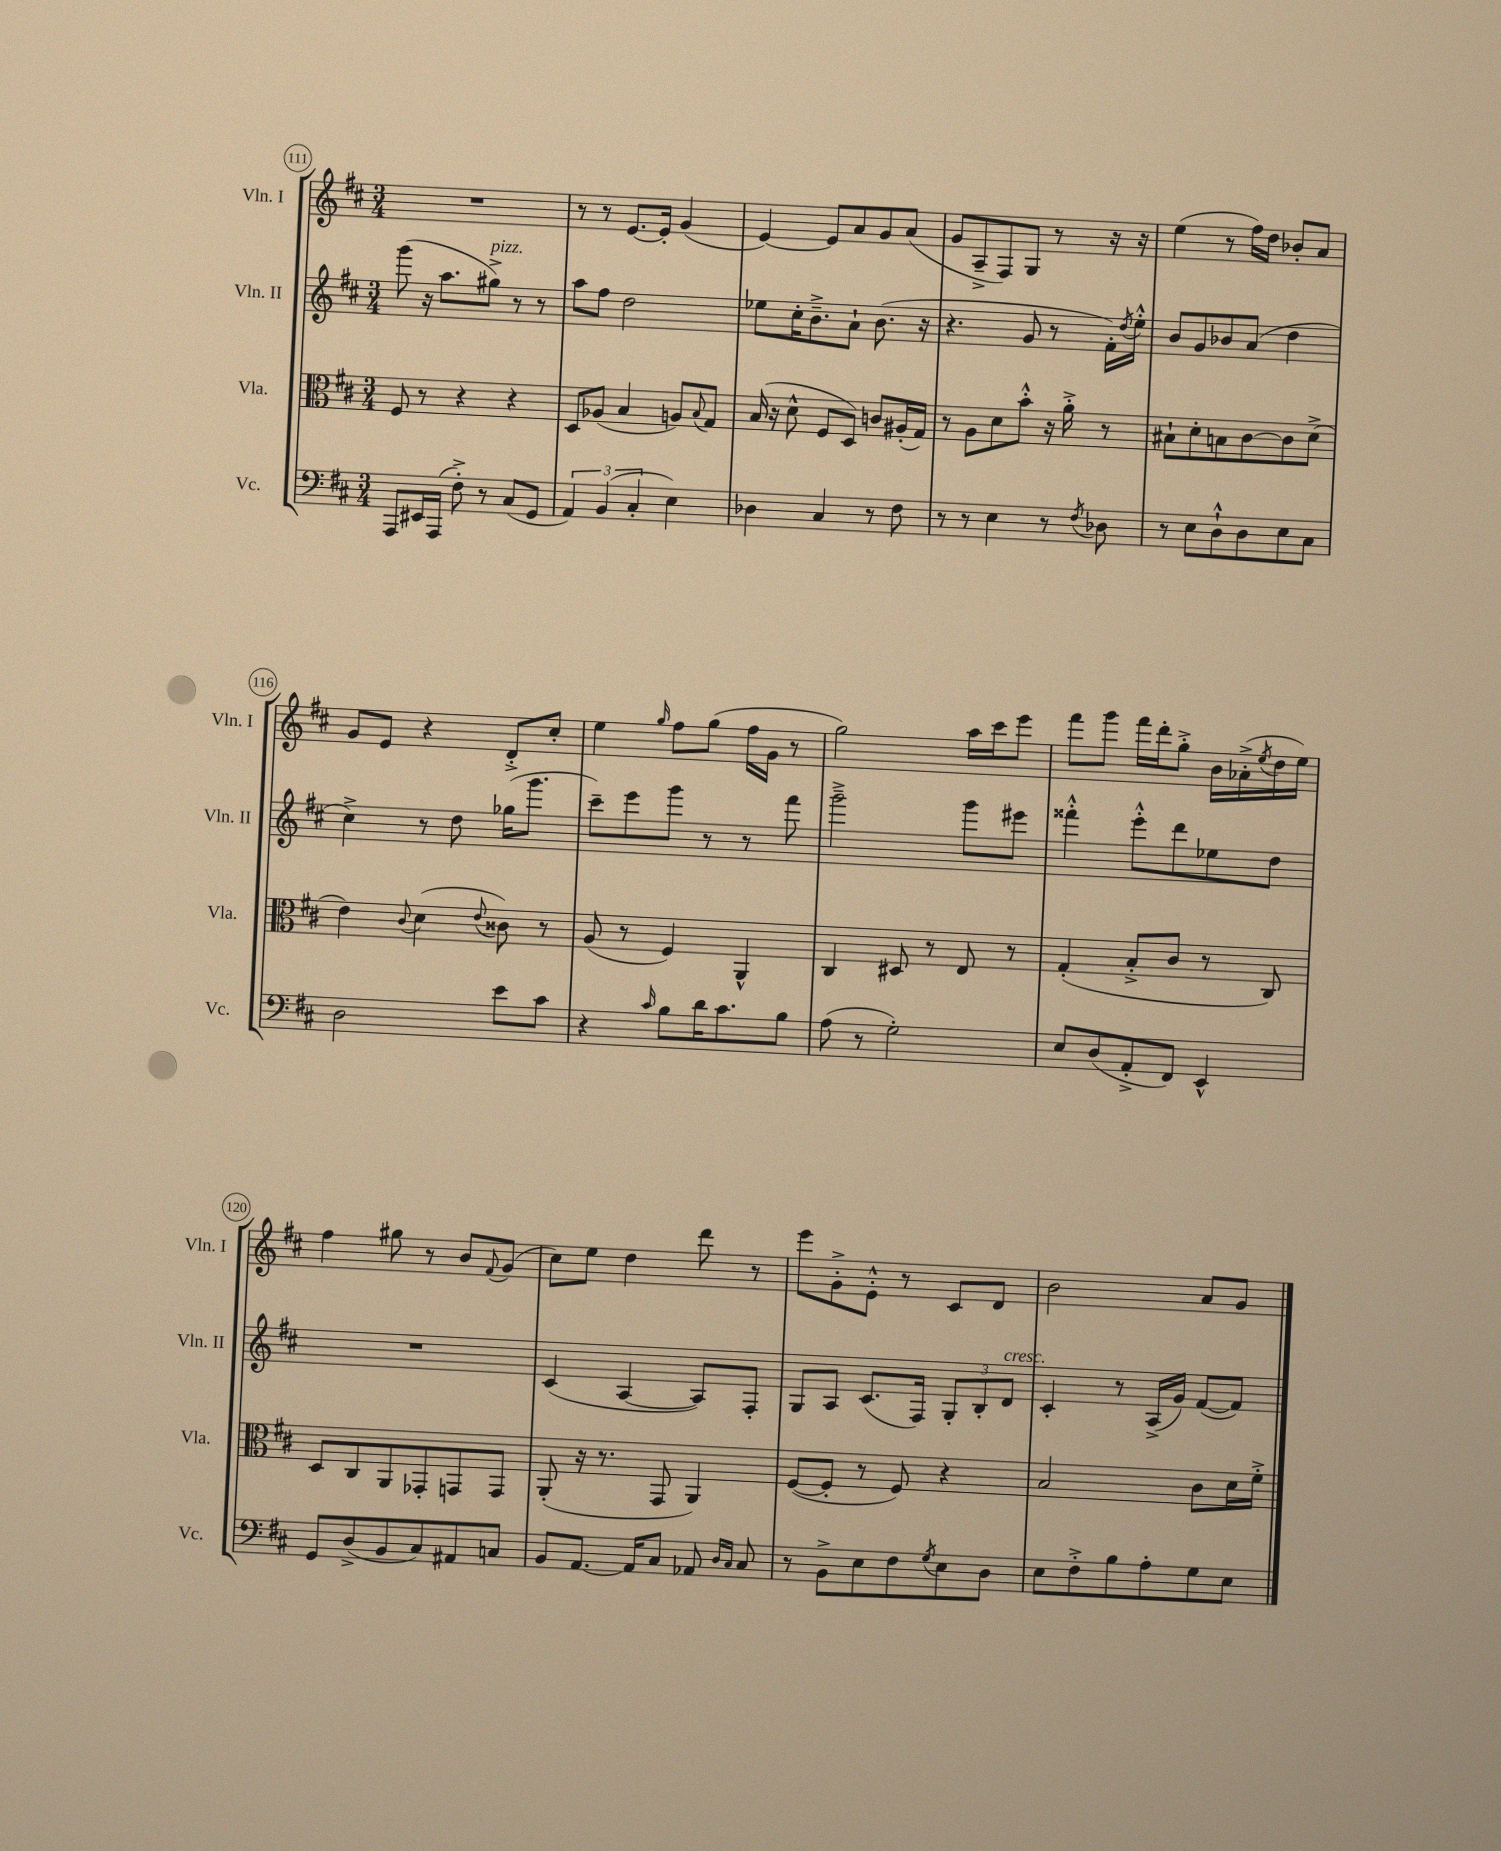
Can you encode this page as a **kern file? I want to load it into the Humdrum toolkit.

**kern	**kern	**kern	**kern
*staff4	*staff3	*staff2	*staff1
*clefF4	*clefC3	*clefG2	*clefG2
*k[f#c#]	*k[f#c#]	*k[f#c#]	*k[f#c#]
*M3/4	*M3/4	*M3/4	*M3/4
8AAA	8F#	(8ggg	2.r
16EE#	8r	16r	.
(16AAA	.	8.aa	.
8F#'^)	4r	.	.
8r	.	8gg#^)	.
(8C#	4r	8r	.
8GG	.	8r	.
=	=	=	=
6AA)	8D	8aa	8r
.	(8A-	8ff#	8r
(6BB	.	.	.
.	4B	2dd	[8.e
6C#'	.	.	.
.	.	.	16e']
4E)	8A)	.	(4g
.	8qqB	.	.
.	8G	.	.
=	=	=	=
4D-	(16B	8ee-	[4e)
.	16r	.	.
.	8d^^	16cc#'	.
.	.	8.b~^	.
4C#	8F#	.	8e]
.	8D)	8a`	8a
8r	8c	(8.b	8g
8F#	(16A#'	.	(8a
.	16G)	16r	.
=	=	=	=
8r	8r	4.r	8g
8r	8A	.	8A~^
4E	8d	.	8F#)
.	8b'^^	8g	8G
8r	16r	8r	8r
.	16a'^	.	.
8qF#	.	.	.
8D-	8r	16f#')	16r
.	.	8qdd	.
.	.	16ee'^^	16r
=	=	=	=
8r	8B#`	8b	(4ee
8E	8d'	8g	.
8D`^^	8B	8b-	8r
8D	[8c#	(8a	16ff#)
.	.	.	16dd
8E	8c#]	4dd	8b-'
8C#	(8d^	.	8a
=	=	=	=
2D	4e)	4cc#^)	8g
.	.	.	8e
.	8qqc#	.	.
.	(4d	8r	4r
.	.	8dd	.
.	8qqe	.	.
8e	8c##)	(16gg-	8d'^
.	.	8.ggg	.
8c#	8r	.	8cc#'
=	=	=	=
4r	(8A	8ccc#~)	4ee
.	8r	8eee	.
16qqc#	.	.	16qqgg
8B	4F#)	8ggg	8ff#
16d	.	8r	(8gg
8.c#	.	.	.
.	4AA^^	8r	16ff#
.	.	.	16g
8B	.	8fff#	8r
=	=	=	=
(8A	4C#	2ggg~^	2gg)
8r	.	.	.
2G')	8D#	.	.
.	8r	.	.
.	8E	8ggg	16aa
.	.	.	16ccc#
.	8r	8eee#	8eee
=	=	=	=
8E	(4G'	4fff##'^^	8fff#
(8D	.	.	8ggg
8AA'^	8B'^	8eee'^^	16fff#
.	.	.	16ddd'
8FF#)	8c#	8ddd	8gg'^
4EE^^	8r	8ee-	16b
.	.	.	(16a-'^
.	.	.	8qee
.	8C#)	8dd	16dd
.	.	.	16ee)
=	=	=	=
8GG	8D	2.r	4ff#
(8D^	8C#	.	.
8BB	8AA	.	8gg#
8C#)	8GG-'	.	8r
8AA#	8GG	.	8b
.	.	.	8qqf#
8C	8GG	.	(8g
=	=	=	=
8BB	(8AA'	(4c#	8cc#)
[8.AA	16r	.	8ee
.	8.r	.	.
.	.	[4A	4dd
16AA]	.	.	.
8C#	8GG	.	.
8AA-	4AA)	8A])	8ddd
16qqD	.	.	.
16qqC#	.	.	.
8C#	.	8F#'	8r
=	=	=	=
8r	([8F#	8G	8eee
8BB^	8F#']	8A	8g'^
8E	8r	(8.c#	8e'^^
8F#	8F#)	.	8r
.	.	16F#)	.
8qG	.	.	.
8E	4r	12G'	8c#
.	.	12B'	.
8D	.	.	8d
.	.	12d	.
=	=	=	=
8E	2B	4c#'	2b
8F#'^	.	.	.
8B	.	8r	.
8A'	.	(16A^	.
.	.	16g)	.
8G	8c#	([8f#	8a
8E	16d	8f#])	8g
.	16f#'^	.	.
==	==	==	==
*-	*-	*-	*-
